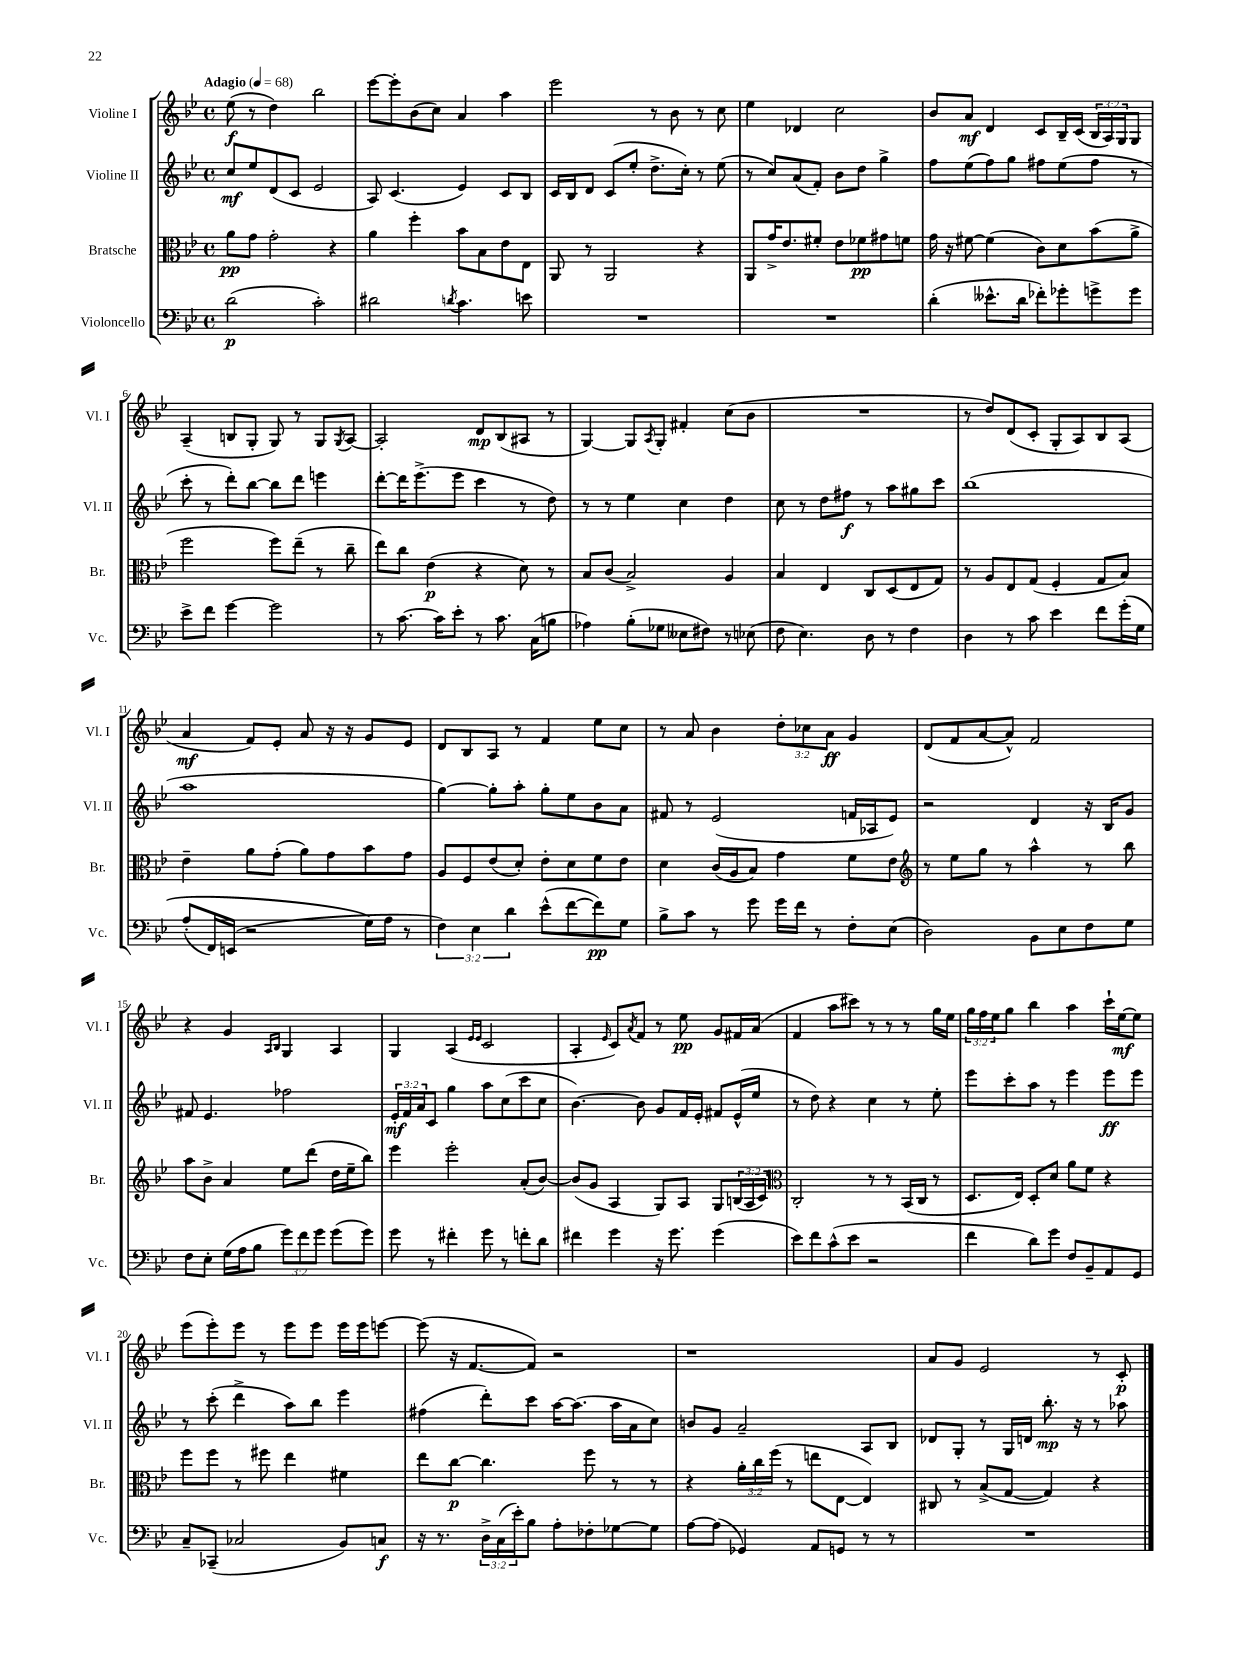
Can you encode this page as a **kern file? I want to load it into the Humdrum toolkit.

**kern	**kern	**kern	**kern
*staff4	*staff3	*staff2	*staff1
*clefF4	*clefC3	*clefG2	*clefG2
*k[b-e-]	*k[b-e-]	*k[b-e-]	*k[b-e-]
*M4/4	*M4/4	*M4/4	*M4/4
*met(c)	*met(c)	*met(c)	*met(c)
*MM68	*MM68	*MM68	*MM68
(2d	8a	8cc	(8ee-
.	8g	8ee-	8r
.	2g'	(8d	4dd)
.	.	8c	.
2c')	.	2e-	2bb-
.	4r	.	.
=	=	=	=
2d#	4a	8A)	[8eee-
.	.	(4.c	8eee-']
.	4ff'	.	(8b-
.	.	.	8cc)
8qd	.	.	.
4.c	8b-	4e-)	4a
.	8B-	.	.
.	8e-	8c	4aa
8e	8E-	8B-	.
=	=	=	=
1r	8AA	16c	2eee-
.	.	16B-	.
.	8r	8d	.
.	2AA	(8c	.
.	.	8ee-'	.
.	.	8.dd^	8r
.	.	.	8b-
.	.	16cc')	.
.	4r	8r	8r
.	.	(8ee-	8cc
=	=	=	=
1r	8AA	8r	4ee-
.	16g^	8cc)	.
.	8.e-	.	.
.	.	(8a	4d-
.	8f#'	8f')	.
.	8e-	8b-	2cc
.	8f-	8dd	.
.	8g#	4gg^	.
.	8f	.	.
=	=	=	=
(4d'	16g	8ff	8b-
.	16r	.	.
.	[8f#	(8ee-	8a
8.e--^^	(4f#]	8ff)	4d
.	.	8gg	.
16d	.	.	.
8f-')	8c)	8ff#	8c
8g-'	8d	(8ee-	16B-~
.	.	.	(16c
8g^	(8b-	8ff#	24B-
.	.	.	24A)
.	.	.	24G
8g	8a^	8r	8G
=	=	=	=
8e-^	2ff	8ccc'	(4A~
8f	.	8r	.
[4g	.	8ddd')	8B
.	.	[8bb-	8G'
2g]	8ff)	8bb-]	8G)
.	(8ee-~	8ddd	8r
.	8r	4eee	8G
.	.	.	8qG
.	8cc~	.	[8A
=	=	=	=
8r	8ee-)	[8ddd'	2A']
[8.c	8cc	16ddd]	.
.	.	(8.eee-^	.
.	(4e-	.	.
16c]	.	.	.
8e-'	.	8eee-	.
8r	4r	4ccc	8d
8.c	.	.	(8B-
.	8d)	8r	8A#
(16C	.	.	.
8B	8r	8dd)	8r
=	=	=	=
4A-)	8B-	8r	[4G)
.	(8c	8r	.
(8B-'	2B-^)	4ee-	8G]
.	.	.	8qA
8G-	.	.	8G'
8E--	.	4cc	4f#'
8F#)	.	.	.
8r	4A	4dd	(8cc
(8E-	.	.	8b-
=	=	=	=
8F	4B-	8cc	1r
4.E-)	.	8r	.
.	4E-	8dd	.
.	.	8ff#	.
8D	8C	8r	.
8r	(8D	8aa	.
4F	8E-	8gg#	.
.	8G)	8ccc	.
=	=	=	=
4D	8r	(1bb-	8r
.	8A	.	8dd)
8r	8E-	.	(8d
8c	(8G	.	8c'
4e-	4F'	.	8G'
.	.	.	8A)
8f	8G	.	8B-
&(16g'	8B-)	.	(8A
16G	.	.	.
=	=	=	=
(8A'	4e-~	1aa	4a
16FF)	.	.	.
(16EE	.	.	.
2r	8a	.	8f)
.	(8g'	.	8e-'
.	8a)	.	8a
.	8g	.	16r
.	.	.	16r
16G&)	8b-	.	8g
16A	.	.	.
8r	8g	.	8e-
=	=	=	=
6F)	8A	[4gg)	8d
.	8F	.	8B-
6E-	.	.	.
.	(8e-	8gg']	8A
6d	.	.	.
.	8d')	8aa'	8r
(8e-^^	8e-'	8gg'	4f
[8f	8d	8ee-	.
8f])	8f	8b-	8ee-
8G	8e-	8a	8cc
=	=	=	=
8B-^	4d	8f#	8r
8c	.	8r	8a
8r	(16c	(2e-	4b-
.	16A	.	.
8g	8B-)	.	.
16g	4g	.	12dd'
16f	.	.	.
.	.	.	12cc-
8r	.	.	.
.	.	.	12a
8F'	8f	16f	4g
.	.	16A-	.
(8E-	8e-	8e-)	.
=	=	=	=
*	*clefG2	*	*
2D)	8r	2r	(8d
.	8ee-	.	8f
.	8gg	.	[8a
.	8r	.	8a^^])
8BB-	4aa^^	4d	2f
8E-	.	.	.
8F	8r	16r	.
.	.	16B-	.
8G	8bb-	8g	.
=	=	=	=
8F	8aa	8f#	4r
8E-'	8b-^	4.e-	.
(16G	4a	.	4g
16A	.	.	.
8B-	.	.	.
.	.	.	16qqA
.	.	.	16qqB-
12g)	8ee-	2ff-	4G
12f	.	.	.
.	(8ddd	.	.
12g	.	.	.
(8g	16dd	.	4A
.	16ee-~	.	.
8g)	8bb-)	.	.
=	=	=	=
8g	4eee-	24e-'	4G
.	.	24f	.
.	.	24a	.
8r	.	8c	.
4f#'	2eee-'	4gg	(4A
.	.	.	16qqe-
.	.	.	16qqe-
8g	.	8aa	2c
8r	.	(8cc	.
8f'	(8a'	8ccc	.
8d	[8b-)	8cc	.
=	=	=	=
4f#	(8b-]	[4.b-)	4A'
.	8g	.	.
.	.	.	16qqe-
4g	4A	.	8c)
.	.	.	8qa
.	.	8b-]	8f
16r	8G)	8g	8r
8.g	.	.	.
.	8A	16f	8ee-
.	.	16e-'	.
(4g	8G	8f#	8g
.	(24B	(16e-^^	16f#
.	24A	.	.
.	.	16ee-	(16a
.	24c)	.	.
=	=	=	=
*	*clefC3	*	*
8e-)	2C'	8r	4f
8f	.	8dd)	.
(8c^^	.	4r	8aa
8e-	.	.	8ccc#)
2r	8r	4cc	8r
.	8r	.	8r
.	(16BB-	8r	8r
.	16C	.	.
.	8r	8ee-'	16gg
.	.	.	16ee-
=	=	=	=
4f	8.D	8eee-	24gg
.	.	.	24ff
.	.	.	24ee-
.	.	8ccc'	8gg
.	16E-)	.	.
8d)	8D'	8aa	4bb-
8g	8d	8r	.
8F	8a	4eee-	4aa
8BB-~	8f	.	.
8AA	4r	8eee-	16ccc`
.	.	.	[16ee-
8GG	.	8eee-	8ee-]
=	=	=	=
8C~	8ff	8r	(8eee-
(8CC-~	8ff	(8ccc'	8eee-')
2C-	8r	4ddd^	8eee-
.	8ff#	.	8r
.	4ee-	8aa)	8eee-
.	.	8bb-	8eee-
8BB-)	4f#	4eee-	16eee-
.	.	.	16eee-
8C	.	.	[8eee
=	=	=	=
16r	8ee-	(4ff#	(8eee]
8.r	.	.	.
.	[8cc	.	16r
.	.	.	[8.f
24D^	4.cc]	8ddd')	.
(24C	.	.	.
24e-')	.	.	.
8B-	.	8ccc	8f])
8A'	.	[16aa	2r
.	.	(8.aa]	.
8F-'	8ff	.	.
[8G-	8r	16aa	.
.	.	16a	.
8G-]	8r	8cc)	.
=	=	=	=
[8A	4r	8b	1r
(8A]	.	8g	.
4GG-)	24a'	2a~	.
.	24cc	.	.
.	(24ff	.	.
.	8r	.	.
8AA	8ee	.	.
8GG	[8E-	.	.
8r	4E-])	8A	.
8r	.	8B-	.
=	=	=	=
1r	8C#	8d-	8a
.	8r	8G'	8g
.	(8B-^	8r	2e-
.	[8G	16G	.
.	.	16d	.
.	4G])	8.bb-'	.
.	.	16r	.
.	4r	8r	8r
.	.	8aa-	8c'
==	==	==	==
*-	*-	*-	*-
